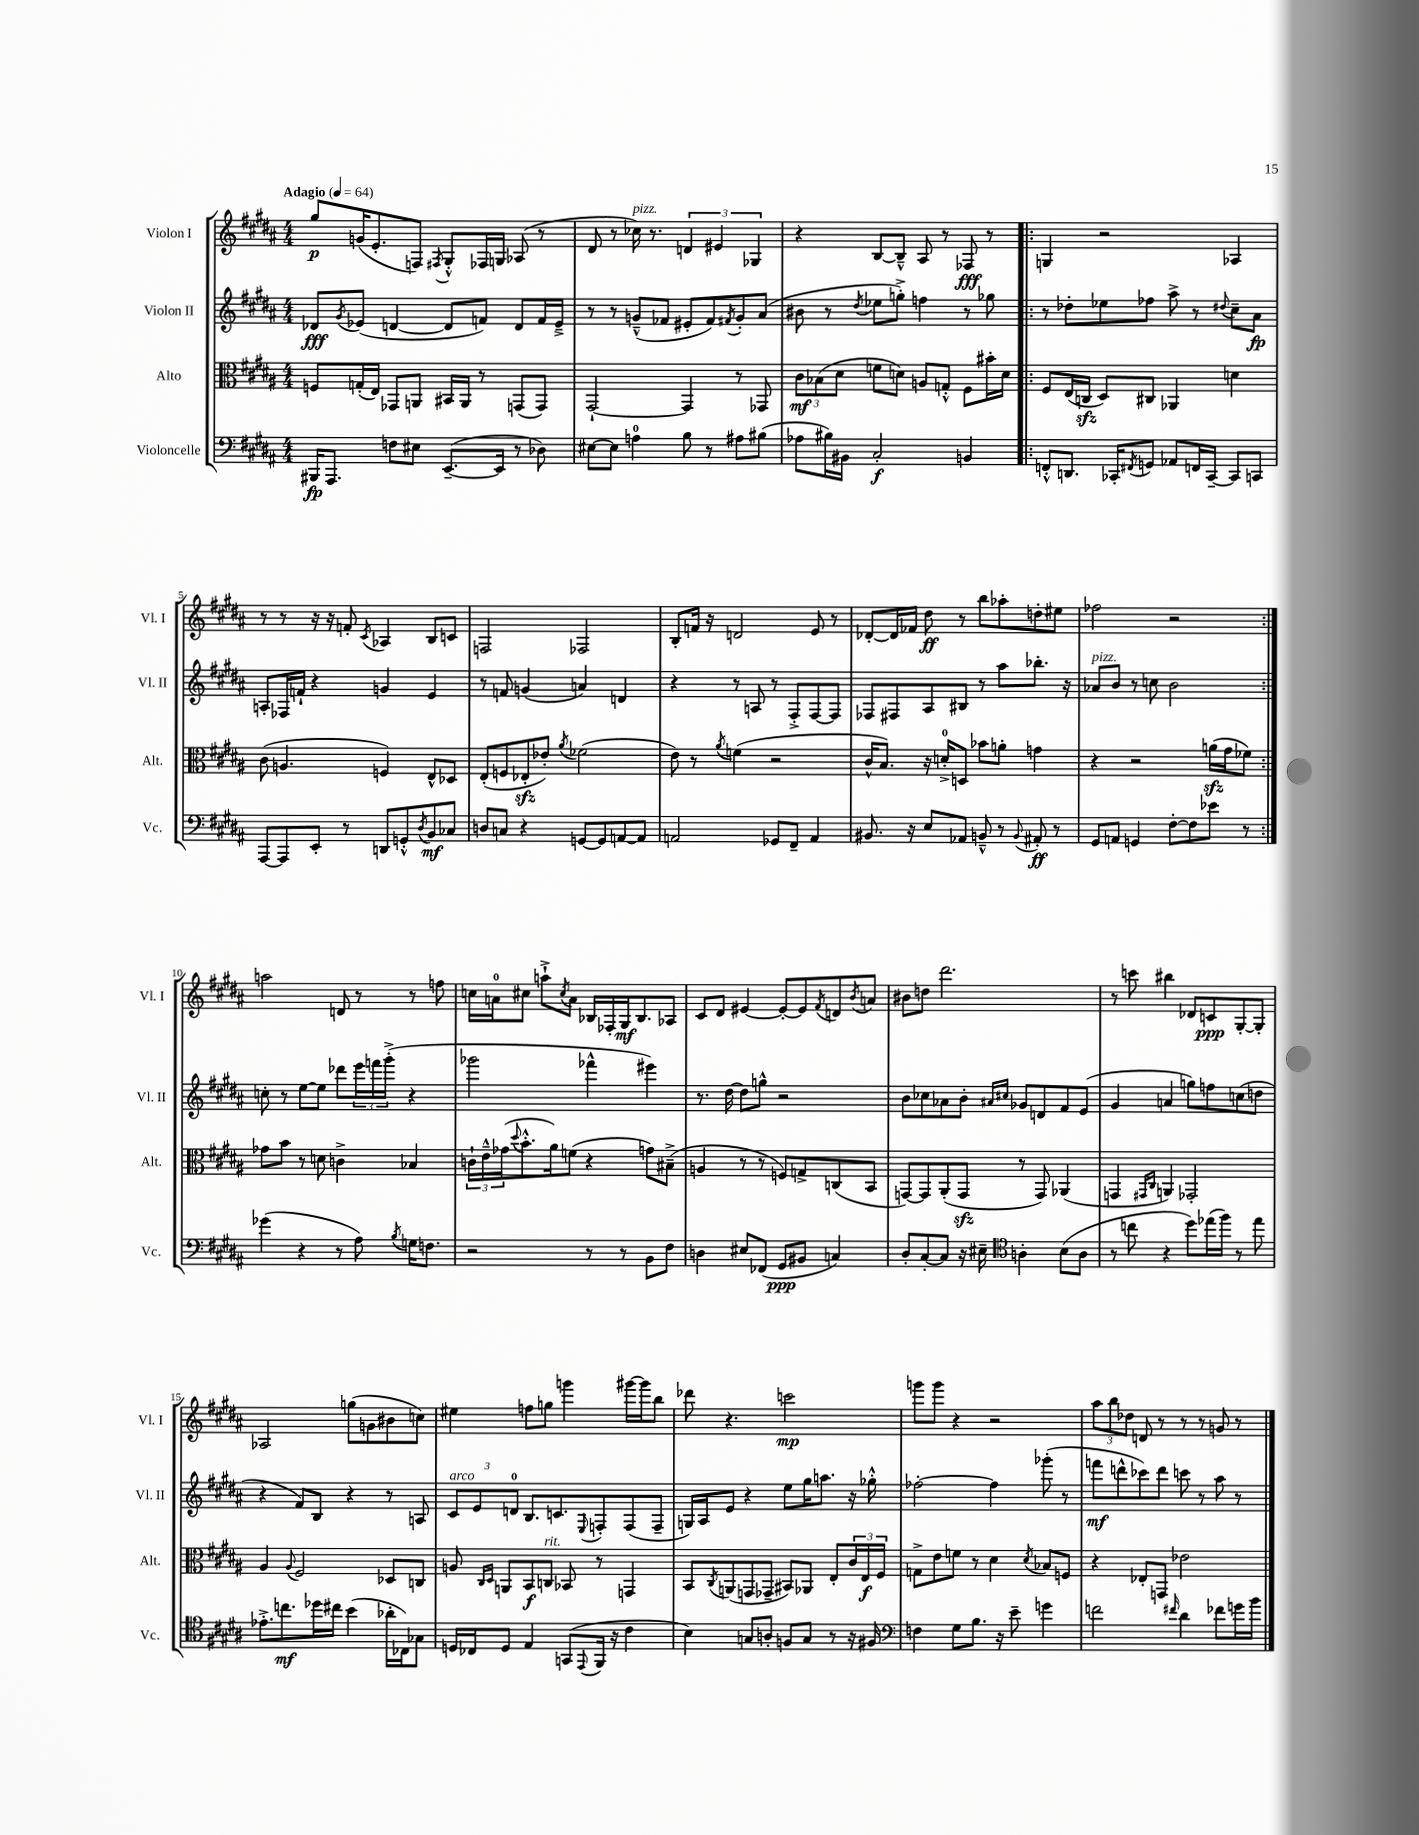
<<
\new StaffGroup <<
\new Staff = "s0" \with { instrumentName = "Violon I" shortInstrumentName = "Vl. I" } {
    \clef treble \key b \major \numericTimeSignature \time 4/4 \tempo "Adagio" 4 = 64
    gis''8\p g'16( e'8.-. f8) \acciaccatura { fis8 } gis8-.-^ fes16 g16 aes8( r8 |
    dis'8 r8 ces''16^\markup { \italic "pizz." }) r8. \tuplet 3/2 { d'4 eis'4 ges4 } |
    r4 b8~ b8---^ ais8 r8 fes8\fff r8 |
    \repeat volta 2 { g4 r2 aes4 |
    r8 r8 r16 r16 f'8-. \acciaccatura { cis'8 } aes4 b8 c'8 |
    f2 fes2 |
    b8-. f'16 r16 d'2 e'8 r8 |
    des'8~-. des'16 fes'16 dis''8\ff r8 b''8 aes''8-. d''8-. eis''8 |
    fes''2 r2 | }
    a''2 d'8 r8 r8 f''8 |
    c''16 a'16-0 cis''8 a''8-!-> \acciaccatura { cis''8 } a'8 bes16 fes16-. gis16\mf bes8. aes8 |
    cis'8 dis'8 eis'4~ eis'8~-. eis'8 \acciaccatura { fis'8 } d'8 \acciaccatura { b'8 } a'8 |
    bis'8 d''8 dis'''2. |
    r8 c'''8 bis''4 des'8 c'8\ppp gis8~-. gis8-. |
    aes2 g''8( g'8 bis'8 c''8) |
    eis''4 f''8 g''8 g'''4 gis'''16~ gis'''16 b''8 |
    des'''8 r4. c'''2\mp |
    g'''8 g'''8 r4 r2 |
    \tuplet 3/2 { ais''8 b''8 des''8 } d'8 r8 r8 r8 g'8 r8 \bar "|." |
}
\new Staff = "s1" \with { instrumentName = "Violon II" shortInstrumentName = "Vl. II" } {
    \clef treble \key b \major \numericTimeSignature \time 4/4
    des'8\fff \acciaccatura { gis'8 } ees'8( d'4~ d'8 f'8) d'8 f'16 ees'16---> |
    r8 r8 g'8---^( fes'8 eis'8-. fes'8) \acciaccatura { fis'8 } g'8-. ais'8( |
    bis'8 r8 \acciaccatura { dis''8 } ees''8 g''8-.->) f''4 r8 ges''8 |
    \repeat volta 2 { r8 des''8-. ees''8 fes''8 ais''8-> r8 \appoggiatura { dis''8 } cis''8-- ais'8\fp |
    a8-. fes16 f'16-! r4 g'4 e'4 |
    r8 f'8 g'4( a'4) d'4 |
    r4 r8 a8 r8 fis8-.-> fis8~ fis8 |
    fes8 fis8 ais8 bis8 r8 ais''8 bes''8.-. r16 |
    aes'8^\markup { \italic "pizz." } b'8 r8 c''8 b'2 | }
    c''8-. r8 e''8~ e''8 des'''8 \tuplet 3/2 { e'''16 f'''16 gis'''16-.->( } r4 |
    ges'''2 fes'''4-^ eis'''4) |
    r8. dis''16~ dis''8 g''8-^ r2 |
    b'8 ces''8 aes'8 b'8-. \grace { ais'16 cis''16 } ges'8 d'8 fis'8 e'8( |
    gis'4 a'4 g''8) f''8 c''8( d''8 |
    r4 fis'8) b8 r4 r8 a8 |
    \tuplet 3/2 { cis'8^\markup { \italic "arco" } e'8 d'8-0 } b8. c'8. \appoggiatura { e8 } f8-. f8( f8-- |
    g16) ais16 e'8 r4 e''8 gis''16 a''8. r16 ges''16-.-^ |
    fes''2~-. fes''4 ges'''8-.( r8 |
    f'''8\mf d'''8-^ ces'''8) d'''8 c'''8 r8 ais''8 r8 \bar "|." |
}
\new Staff = "s2" \with { instrumentName = "Alto" shortInstrumentName = "Alt." } {
    \clef alto \key b \major \numericTimeSignature \time 4/4
    f8 g16-.( e16) ges,8 a,8 bis,16 a,16 r8 g,8( g,8) |
    gis,2~-! gis,4 r8 ges,8 |
    \tuplet 3/2 { cis'8\mf bes8( dis'8 } f'8 d'8) a8 g8-.-^ fis8 bis'16-. d'16 |
    \repeat volta 2 { fis8 e16( c16\sfz dis8) cis8 aes,4 d'4 |
    cis'8( a4. f4) e8-^ des8 |
    e8-.( f8 ees8-.\sfz ees'8-.) \acciaccatura { ais'8 } fes'2( |
    e'8) r8 \acciaccatura { ais'8 } f'4( r2 |
    cis'16-^ b8.) r16 d'16-0-.-> d8 bes'8 a'8-. g'4 |
    r4 r2 a'16\sfz( gis'16 fes'8) | }
    ges'8 b'8 r8 d'8 c'4-> bes4 |
    \tuplet 3/2 { c'16-! e'16---^ ges'16( } \appoggiatura { dis''8 } b'8.-.-^ ais'16) f'8( r4 g'8) bis8--->( |
    a4 r8 r8 f8) g8-> c8( b,8 |
    g,8~) g,8 ais,8-.( g,8\sfz r8 g,8) aes,4( |
    g,4 \grace { gis,16 cis16 } a,4) ges,2-. |
    ais4 \appoggiatura { ais8 } fis2 des8 c8 |
    a8 \grace { cis16 dis16 } a,8 b,8\f c8^\markup { \italic "rit." } bes,8 r8 g,4 |
    b,8 \acciaccatura { cis8 } a,8( g,8 ges,8-- bis,8) aes,8 e8-. \tuplet 3/2 { cis'16 e16\f fis16 } |
    g8-> e'8 f'8 r8 dis'4 \acciaccatura { dis'8 } bes8 f8 |
    r4 ees8-. g,8 ees'2 \bar "|." |
}
\new Staff = "s3" \with { instrumentName = "Violoncelle" shortInstrumentName = "Vc." } {
    \clef bass \key b \major \numericTimeSignature \time 4/4
    bis,,16\fp ais,,8. f8 eis8 e,8.~--( e,16 r8 des8) |
    eis8~ eis8 a4-0 b8 r8 ais8 bis8( |
    aes8 bis16) bis,16 cis2-.\f b,4 |
    \repeat volta 2 { f,8-.-^ d,8. ces,16-. \acciaccatura { fis,8 } g,8 aes,8 f,16 ces,16~-- ces,8 c,8 |
    ais,,8~ ais,,8 e,8-. r8 d,8 g,8-.-^ \acciaccatura { dis8 } b,8\mf ces8 |
    d8 c8 r4 g,8~ g,8 a,8~ a,8 |
    a,2 ges,8 fis,8-- a,4 |
    bis,8. r16 e8 aes,8 b,8---^ r8 \appoggiatura { b,8 } ais,8-.\ff r8 |
    gis,8 a,8 g,4 fis8~-. fis8 ees'8 r8 | }
    ges'4( r4 r8 ais8) \acciaccatura { b8 } g16 f8. |
    r2 r8 r8 b,8 fis8 |
    d4 eis8 fes,8( gis,8\ppp bis,8 c4) |
    dis8-. cis8~-. cis8 r16 eis16-- \clef tenor a4-. b8( a8 |
    r8 c''8 r4 dis''8) ees''16( fis''16) r8 ees''8 |
    ees'8.-.-> c''8.\mf des''16 cis''16 b'4( aes'16-. ces16) ges8 |
    d16 ces16 d8 e4 g,8( \appoggiatura { e,8 } fis,16 r16 cis'4 |
    b4) g8 a8-. f8 g8 r8 r16 fis16 |
    \clef bass f4 gis8 b8. r16 e'8-- g'4 |
    f'2 \grace { fis'16 } dis'4 fes'8 g'16 b'16 \bar "|." |
}
>>
>>
